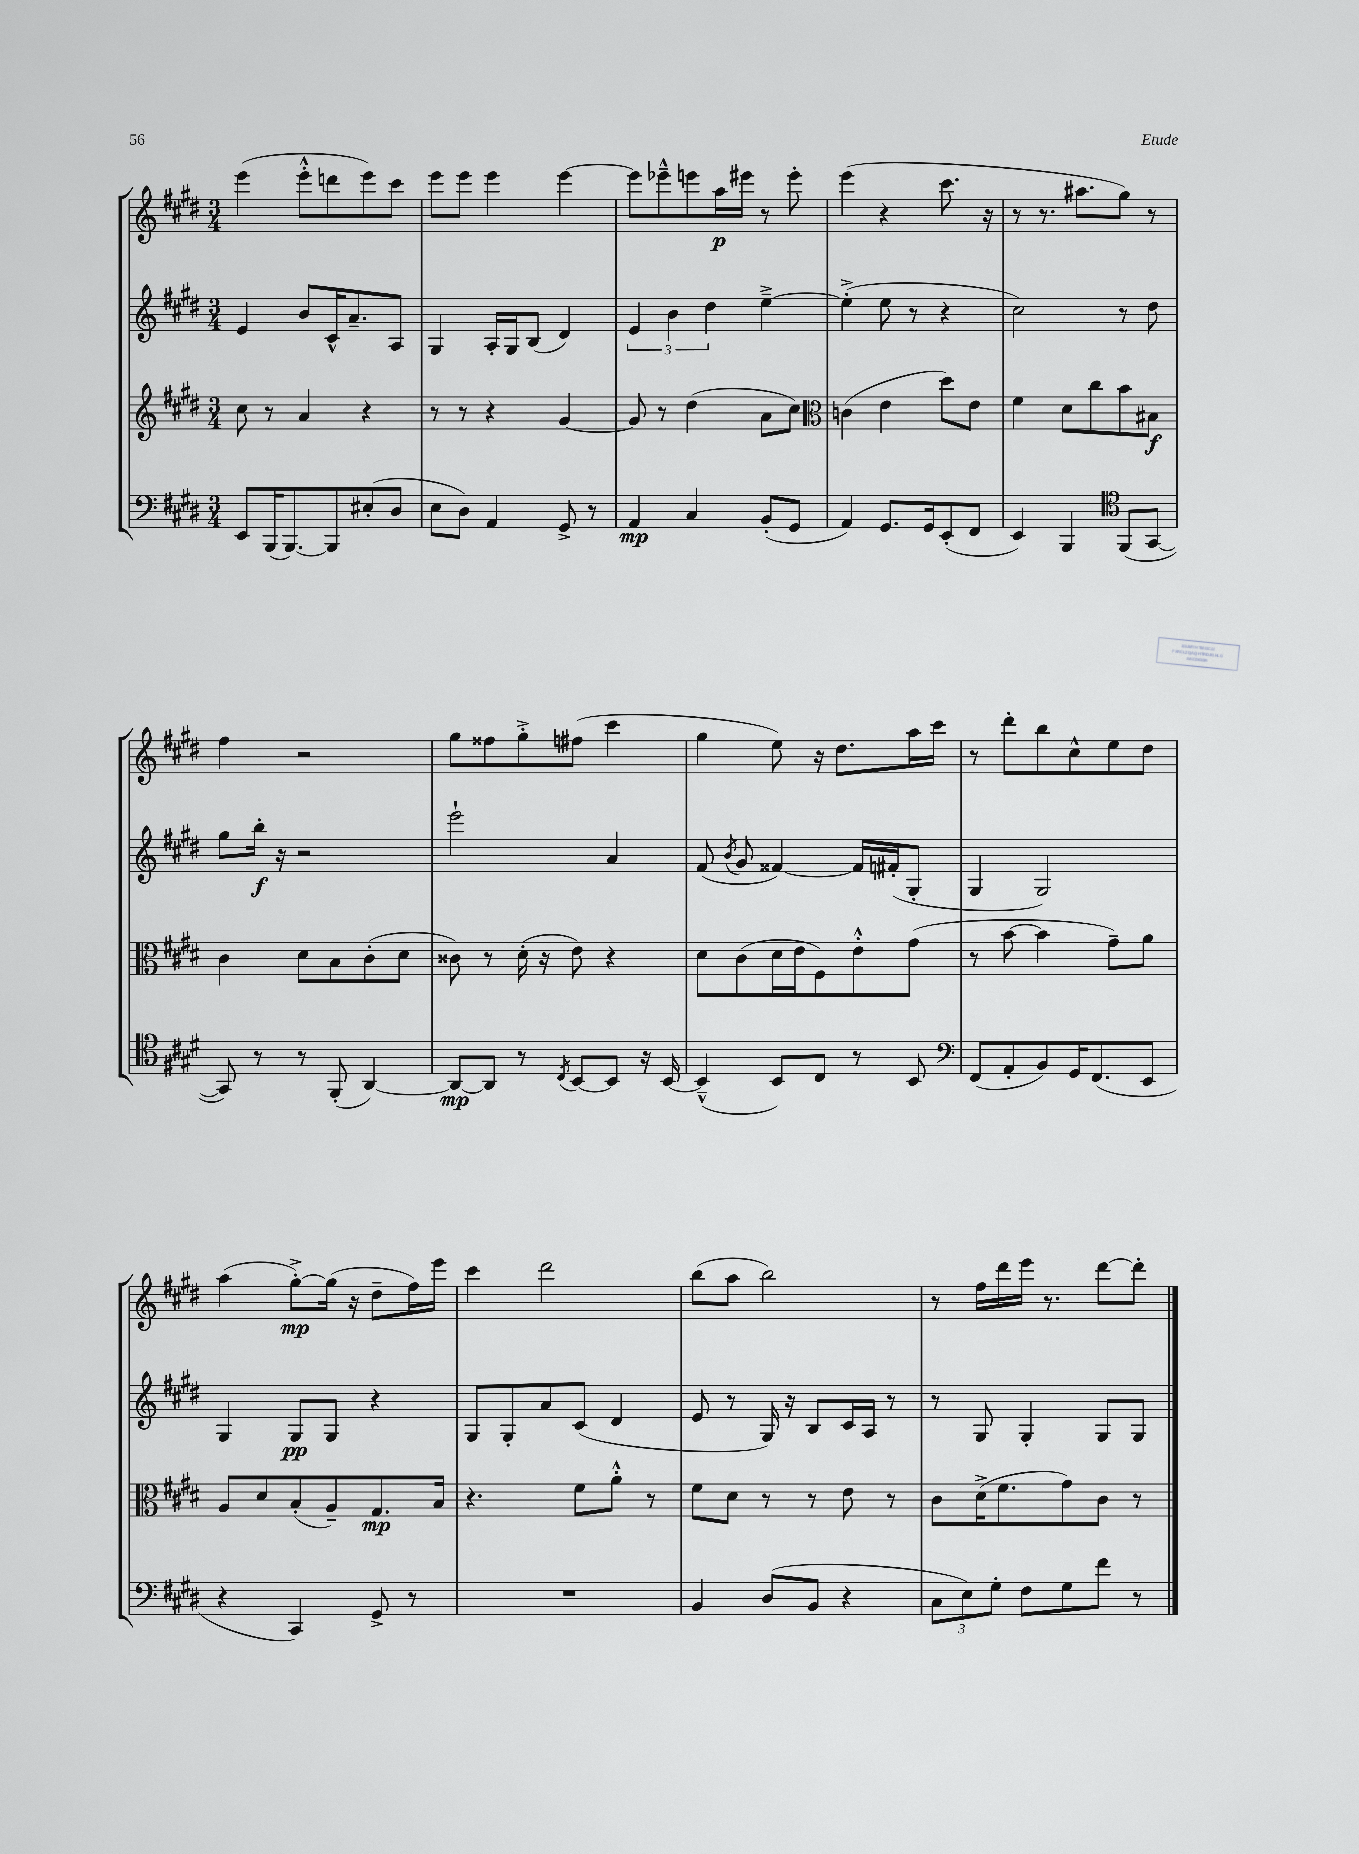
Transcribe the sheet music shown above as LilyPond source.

<<
\new StaffGroup <<
\new Staff = "s0" {
    \clef treble \key e \major \numericTimeSignature \time 3/4
    \autoBeamOff e'''4( e'''8[-.-^ d'''8 e'''8) cis'''8] |
    e'''8[ e'''8] e'''4 e'''4~ |
    e'''8[ ees'''8---^ e'''8 a''16\p eis'''16] r8 eis'''8-. |
    e'''4( r4 cis'''8. r16 |
    r8 r8. ais''8.[ gis''8]) r8 |
    fis''4 r2 |
    gis''8[ fisis''8 gis''8-.-> fis''8]( cis'''4 |
    gis''4 e''8) r16 dis''8.[ a''16 cis'''16] |
    r8 dis'''8[-. b''8 cis''8-^ e''8 dis''8] |
    a''4( gis''8[~-.->\mp) gis''16]( r16 dis''8[-- fis''16) e'''16] |
    cis'''4 dis'''2 |
    b''8[( a''8] b''2) |
    r8 fis''16[ dis'''16 e'''16] r8. dis'''8[~ dis'''8]-. \bar "|." |
}
\new Staff = "s1" {
    \clef treble \key e \major \numericTimeSignature \time 3/4
    \autoBeamOff e'4 b'8[ cis'16-^ a'8.-- a8] |
    gis4 a16[-. gis16 b8]( dis'4) |
    \tuplet 3/2 { e'4 b'4 dis''4 } e''4~---> |
    e''4-.->( e''8 r8 r4 |
    cis''2) r8 dis''8 |
    gis''8[ b''16]-.\f r16 r2 |
    e'''2-! a'4 |
    fis'8( \acciaccatura { b'8 } gis'8 fisis'4~) fisis'16[ fis'16-.( gis8]-. |
    gis4 gis2) |
    gis4 gis8[\pp gis8] r4 |
    gis8[ gis8-. a'8 cis'8]( dis'4 |
    e'8 r8 gis16) r16 b8[ cis'16 a16] r8 |
    r8 gis8 gis4-. gis8[ gis8] \bar "|." |
}
\new Staff = "s2" {
    \clef treble \key e \major \numericTimeSignature \time 3/4
    \autoBeamOff cis''8 r8 a'4 r4 |
    r8 r8 r4 gis'4~ |
    gis'8 r8 dis''4( a'8[ cis''8]) |
    \clef alto c'4( e'4 dis''8[) e'8] |
    fis'4 dis'8[ cis''8 b'8 bis8]\f |
    cis'4 dis'8[ b8 cis'8-.( dis'8] |
    cisis'8) r8 dis'16-.( r16 e'8) r4 |
    dis'8[ cis'8( dis'16 e'16 fis8) e'8-.-^ gis'8]( |
    r8 b'8~ b'4 gis'8[--) a'8] |
    a8[ dis'8 b8-.( a8--) gis8.\mp b16] |
    r4. fis'8[ a'8]-.-^ r8 |
    fis'8[ dis'8] r8 r8 e'8 r8 |
    cis'8[ dis'16->( fis'8. gis'8) cis'8] r8 \bar "|." |
}
\new Staff = "s3" {
    \clef bass \key e \major \numericTimeSignature \time 3/4
    \autoBeamOff e,8[ b,,16( b,,8.~) b,,8 eis8-.( dis8] |
    e8[ dis8]) a,4 gis,8-> r8 |
    a,4\mp cis4 b,8[-.( gis,8] |
    a,4) gis,8.[ gis,16 e,8-.( fis,8] |
    e,4) b,,4 \clef tenor fis,8[( gis,8]~ |
    gis,8) r8 r8 fis,8-.( a,4~) |
    a,8[~\mp a,8] r8 \acciaccatura { cis8 } b,8[~ b,8] r16 b,16~ |
    b,4---^( b,8[) cis8] r8 b,8 |
    \clef bass fis,8[( a,8-. b,8) gis,16 fis,8.( e,8] |
    r4 cis,4) gis,8-> r8 |
    R2. |
    b,4 dis8[( b,8] r4 |
    \tuplet 3/2 { cis8[ e8) gis8]-. } fis8[ gis8 fis'8] r8 \bar "|." |
}
>>
>>
\layout { \context { \Score \remove "Bar_number_engraver" } }
